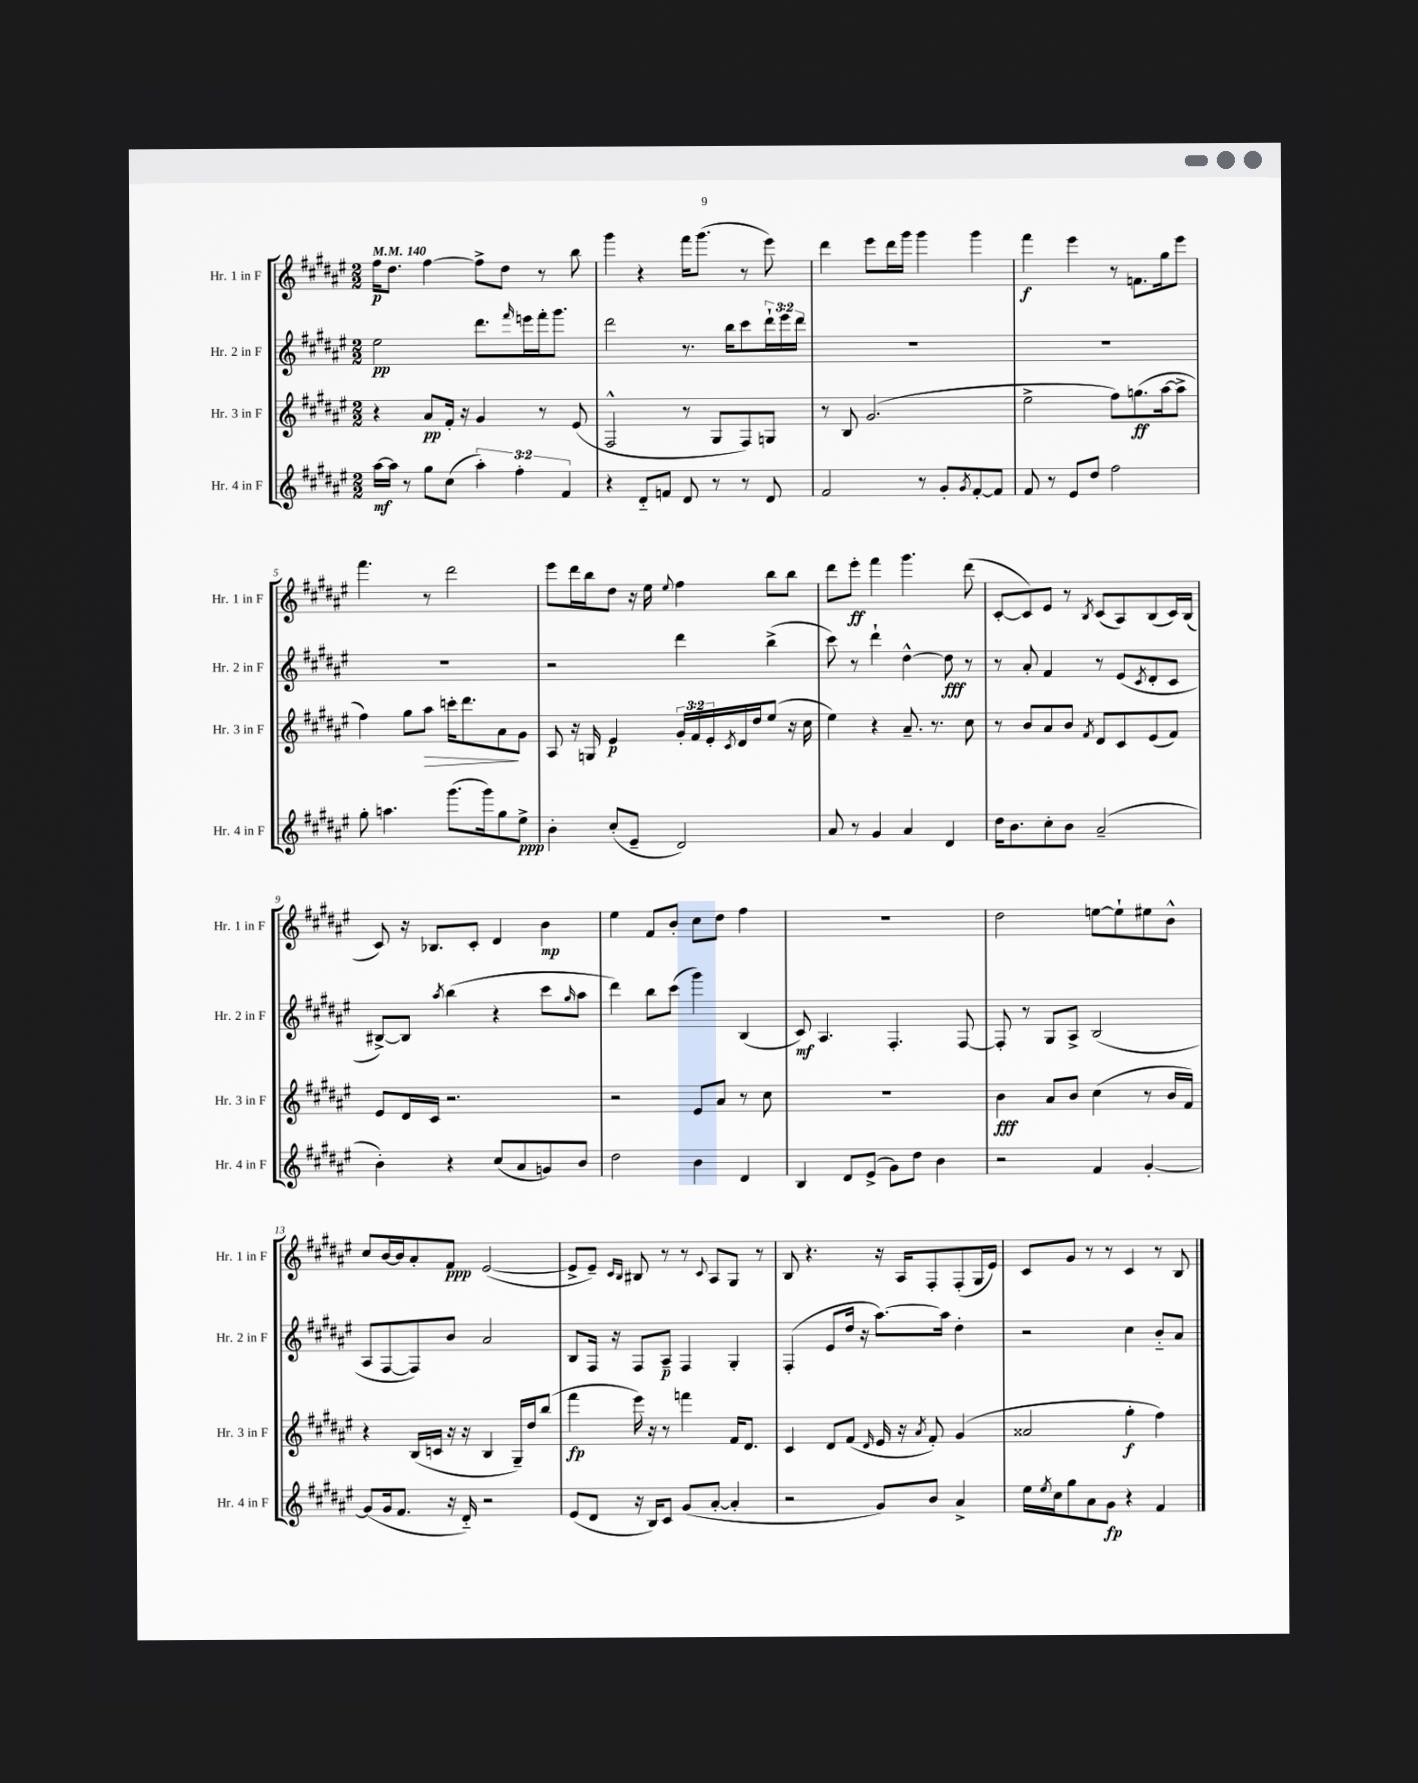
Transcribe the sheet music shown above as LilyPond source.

<<
\new StaffGroup <<
\new Staff = "s0" \with { instrumentName = "Hr. 1 in F" shortInstrumentName = "Hr. 1 in F" } {
    \clef treble \key fis \major \numericTimeSignature \time 2/2 \tempo 4 = 140
    fis''16\p dis''8. fis''4~ fis''8-> dis''8 r8 b''8 |
    gis'''4 r4 fis'''16 gis'''8.( r8 eis'''8) |
    dis'''4 eis'''8 dis'''16 gis'''16 gis'''4 gis'''4 |
    fis'''4\f eis'''4 r8 f'8. gis''16 eis'''8 |
    fis'''4. r8 dis'''2 |
    eis'''8 dis'''16 b''16 dis''8 r16 eis''16 \appoggiatura { eis''8 } fis''4 b''8 b''8 |
    dis'''8 eis'''8-.\ff fis'''4 gis'''4. dis'''8( |
    cis'8~-. cis'8) eis'8 r8 \acciaccatura { b8 } cis'8( ais8) b8( cis'16) b16( |
    cis'8) r16 bes8. cis'8-. dis'4 b'4\mp |
    eis''4 fis'8 b'8-. cis''8 dis''8 fis''4 |
    R1 |
    dis''2 e''8~ e''8-! eis''8 b'8-^ |
    cis''8 b'16~ b'16 ais'8-. fis'8\ppp eis'2~( |
    eis'8-> eis'8--) \grace { cis'16 b16 } bis8 r8 r8 \appoggiatura { cis'8 } ais8 gis8 r8 |
    b8 r4. r16 ais16 fis8-. fis8-.( gis16 eis'16) |
    cis'8 gis'8 r8 r8 cis'4 r8 b8 \bar "|." |
}
\new Staff = "s1" \with { instrumentName = "Hr. 2 in F" shortInstrumentName = "Hr. 2 in F" } {
    \clef treble \key fis \major \numericTimeSignature \time 2/2 \override Staff.TupletNumber.text = #tuplet-number::calc-fraction-text
    eis''2\pp dis'''8. \grace { fis'''16 } e'''16 fis'''16-. gis'''8. |
    dis'''2 r8. b''16 cis'''8 \tuplet 3/2 { dis'''16-! eis'''16 dis'''16 } |
    R1 |
    R1 |
    R1 |
    r2 dis'''4 b''4->( |
    cis'''8) r8 dis'''4-! dis''4~-^ dis''8\fff r8 |
    r8 ais'8-. fis'4 r8 eis'8( \acciaccatura { cis'8 } dis'8-. cis'8 |
    bis8~->) bis8 \acciaccatura { ais''8 } b''4( r4 cis'''8 \grace { gis''16 } ais''8 |
    dis'''4) b''8 cis'''8( gis'''4) b4( |
    cis'8\mf) ais4. fis4.-. fis8~ |
    fis8-. r8 gis8 ais8-> b2( |
    ais8 fis8~ fis8) b'8 ais'2 |
    b8 fis16 r16 fis8 ais8--\p fis4 gis4-. |
    fis4-.( eis'8 dis''16 r16 ais''8.~) ais''16 dis''4-. |
    r2 cis''4 b'8-_ ais'8 \bar "|." |
}
\new Staff = "s2" \with { instrumentName = "Hr. 3 in F" shortInstrumentName = "Hr. 3 in F" } {
    \clef treble \key fis \major \numericTimeSignature \time 2/2 \override Staff.TupletNumber.text = #tuplet-number::calc-fraction-text
    r4 ais'8\pp fis'16-. r16 gis'4 r8 eis'8( |
    fis2-^ r8 gis8 fis8) g8 |
    r8 b8 gis'2.( |
    eis''2-> fis''8) g''8.\ff( ais''16~ ais''8-> |
    fis''4) gis''8 ais''8\> c'''16-. dis'''8. ais'8\! gis'8 |
    ais8 r16 g16 eis'4\p \tuplet 3/2 { gis'16-. fis'16 eis'16-. } \acciaccatura { cis'8 } dis'16 dis''16 eis''8( r16 cis''16 |
    eis''4) r4 ais'8.-- r8. cis''8 |
    r8 b'8 ais'8 b'8 \acciaccatura { fis'8 } dis'8 cis'8 eis'8( fis'8) |
    eis'8 dis'16 cis'16 r2. |
    r2 eis'8 ais'8 r8 cis''8 |
    R1 |
    b'4\fff ais'8 b'8 cis''4( r8 b'16 fis'16) |
    r4 b16( c'16 r16 r16 b4 gis16--) dis''16 b''8( |
    fis'''4\fp eis'''16) r16 r8 f'''4 fis'16 dis'8. |
    cis'4 dis'8 fis'8( \grace { dis'16 } eis'16 r16 \acciaccatura { ais'8 } fis'8-.) gis'4( |
    aisis'2 gis''4-.\f fis''4) \bar "|." |
}
\new Staff = "s3" \with { instrumentName = "Hr. 4 in F" shortInstrumentName = "Hr. 4 in F" } {
    \clef treble \key fis \major \numericTimeSignature \time 2/2 \override Staff.TupletNumber.text = #tuplet-number::calc-fraction-text
    ais''16~\mf ais''16 r8 gis''8 cis''8( \tuplet 3/2 { ais''4-.) fis''4-. fis'4 } |
    r4 dis'8-_ f'8 dis'8 r8 r8 dis'8 |
    fis'2 r8 gis'8-. \acciaccatura { gis'8 } fis'8~-. fis'8 |
    fis'8 r8 eis'8 dis''8 fis''2 |
    gis''8-. a''4. gis'''8.( gis'''16) gis''8 eis''8->\ppp |
    b'4-. cis''8-.( eis'8-- dis'2) |
    ais'8 r8 gis'4 ais'4 dis'4 |
    dis''16 b'8. cis''8-. b'8 ais'2--( |
    b'4-.) r4 cis''8( ais'8 g'8) b'8 |
    dis''2 b'4 dis'4 |
    b4 dis'8 eis'8->( gis'8) dis''8 b'4 |
    r2 fis'4 gis'4~-. |
    gis'8( gis'16 fis'8. r16 dis'16-_) r2 |
    eis'8( dis'8 r16 b16) cis'8 gis'8( ais'8~-. ais'4-. |
    r2 gis'8) b'8 ais'4-> |
    eis''16 \acciaccatura { eis''8 } cis''16 gis''8 ais'8 gis'8\fp r4 fis'4 \bar "|." |
}
>>
>>
